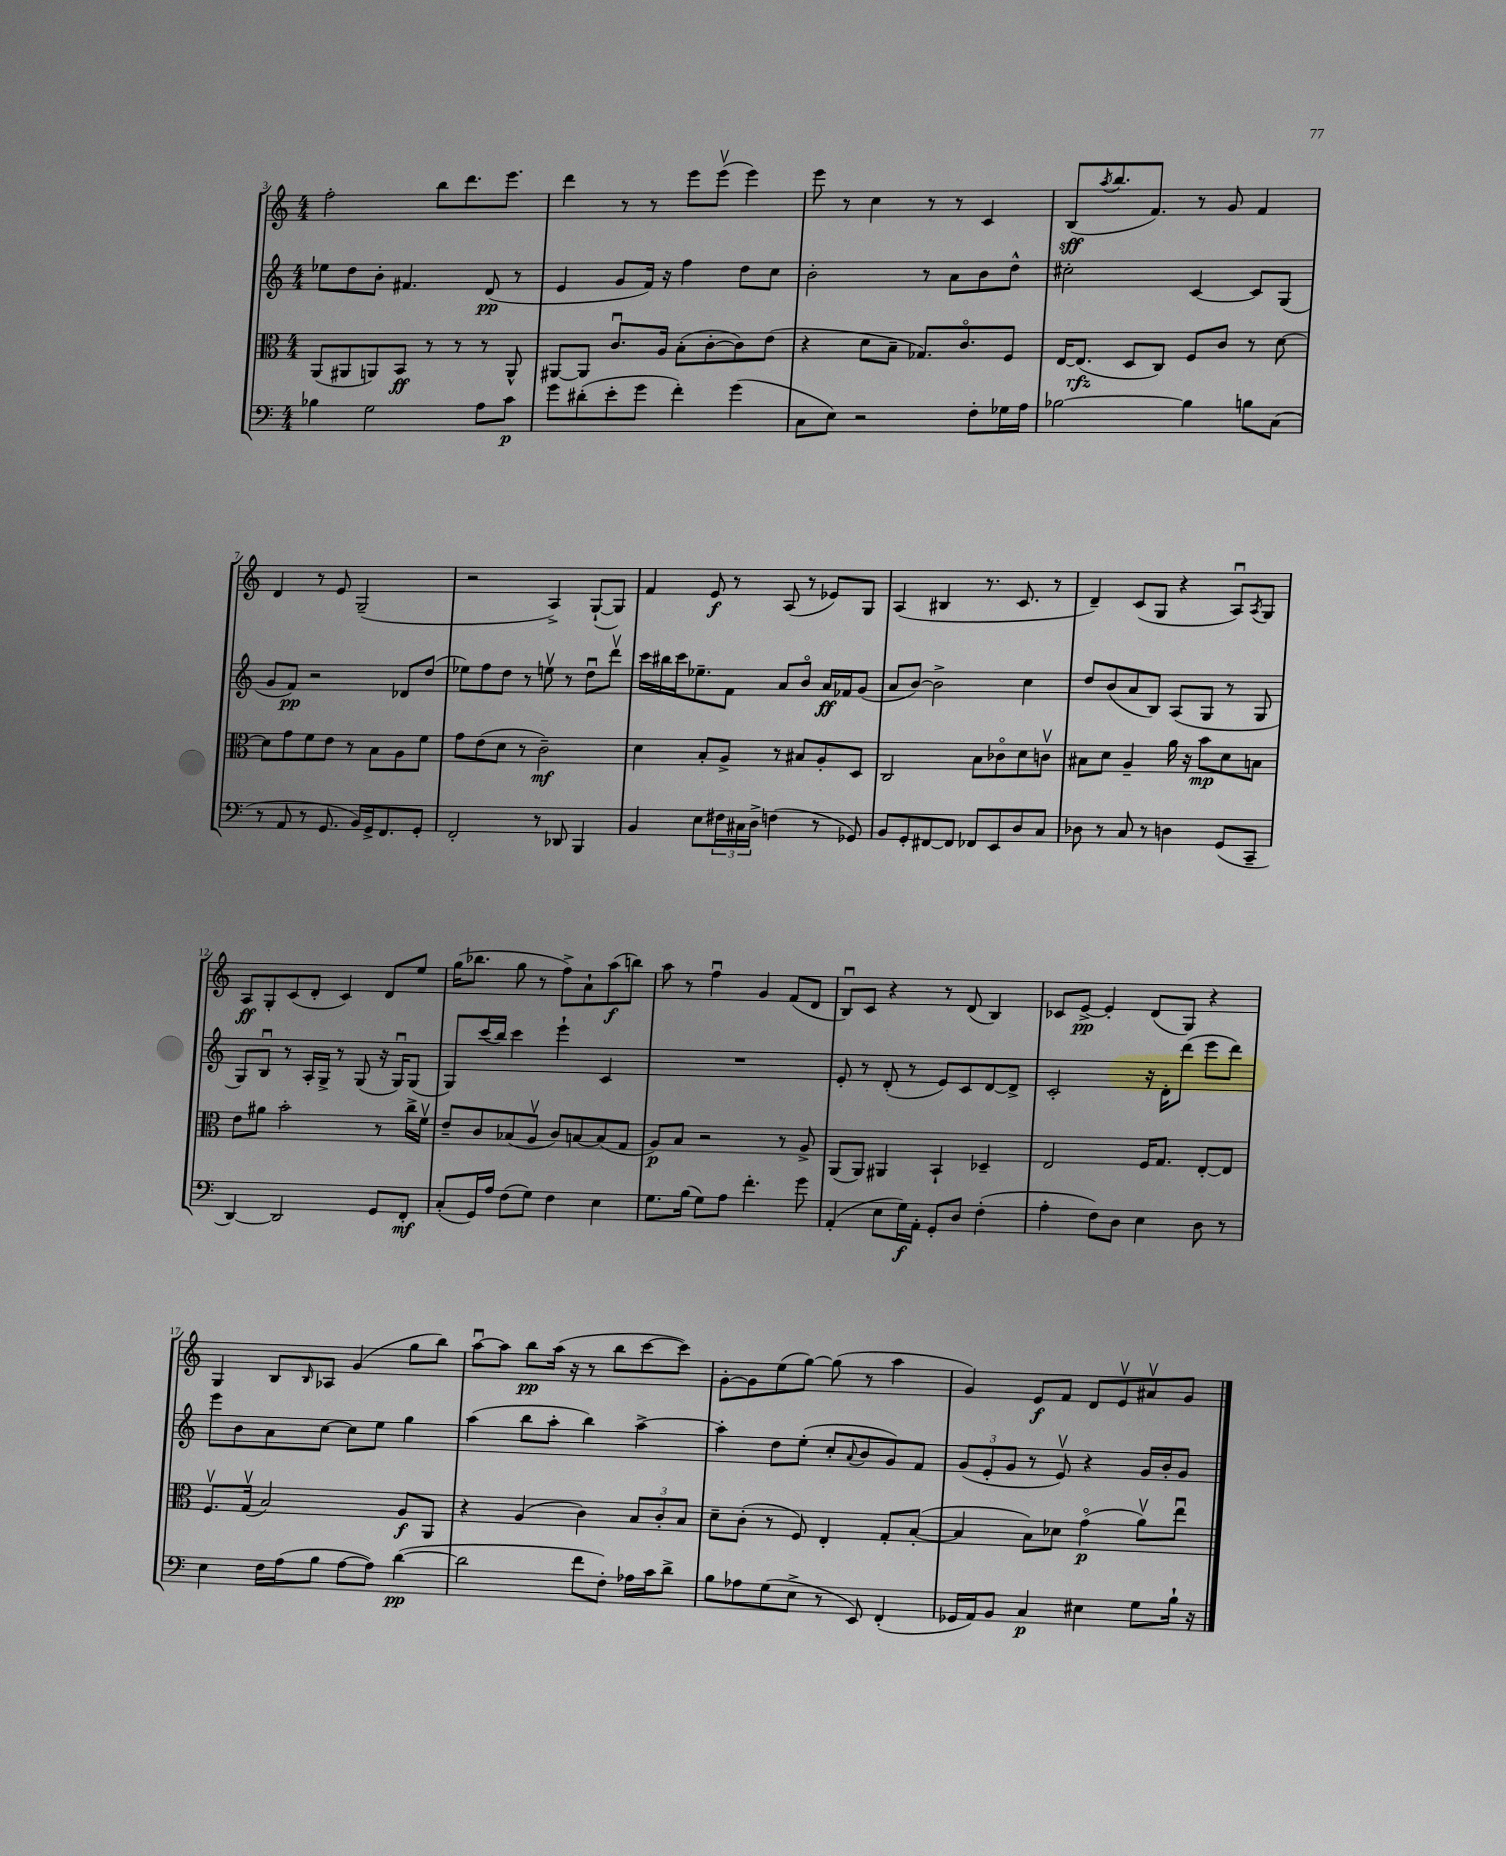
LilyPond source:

<<
\new StaffGroup <<
\new Staff = "s0" {
    \clef treble \key c \major \numericTimeSignature \time 4/4
    f''2-. b''8 d'''8. e'''8. |
    d'''4 r8 r8 e'''8 e'''8\upbow( e'''4) |
    e'''8 r8 c''4 r8 r8 c'4 |
    b8\sff( \acciaccatura { a''8 } b''8. f'8.) r8 g'8 f'4 |
    d'4 r8 e'8 g2--( |
    r2 a4->) g8~-!( g8) |
    f'4 e'8\f r8 a8( r8 ees'8) g8 |
    a4( bis4 r8. c'8. r8 |
    d'4--) c'8( g8 r4 a8\downbow) \acciaccatura { a8 } g8 |
    a8\ff g8-. c'8( d'8-. c'4) d'8 e''8 |
    g''16( bes''8. g''8 r8 f''8->) a'8-! a''8\f( b''8) |
    a''8 r8 f''4\downbow g'4 f'8( d'8 |
    b8\downbow) c'8 r4 r8 d'8( b4) |
    ces'8 e'8~->\pp e'4-. d'8( g8) r4 |
    g4 b8 \grace { b16 } aes8 g'4( g''8 b''8) |
    a''8~\downbow a''8 b''8\pp a''16( r16 r8 b''8 c'''8~ c'''8) |
    g'8~-. g'8 e''8( g''8~) g''8( r8 a''4 |
    g'4) e'8\f f'8 d'8 e'8\upbow ais'8\upbow g'8 \bar "|." |
}
\new Staff = "s1" {
    \clef treble \key c \major \numericTimeSignature \time 4/4
    ees''8 d''8 b'8-. fis'4. d'8\pp( r8 |
    e'4 g'8 f'16) r16 f''4 d''8 c''8 |
    b'2-. r8 a'8 b'8 d''8-^ |
    cis''2-. c'4~ c'8 g8( |
    g'8 f'8\pp) r2 des'8 d''8( |
    ees''8) f''8 d''8 r8 e''8\upbow r8 d''8\downbow d'''8\upbow |
    c'''16 bis''16 c'''16 ees''8.-- f'8 a'8 b'8\flageolet a'16\ff fes'16 g'8( |
    a'8 b'8~) b'2-> c''4 |
    d''8 b'8( a'8 b8) a8( g8 r8 g8 |
    g8) b8\downbow r8 a16-. g16-> r8 g8( r16 g16\downbow) g8( |
    g8) c'''16( b''16) c'''4 e'''4-! c'4 |
    R1 |
    e'8-. r8 d'8-.( r8 e'8) c'8 d'8~ d'8-> |
    c'2-. r16 d'16-. d'''8( e'''8 d'''8) |
    e'''8 b'8 a'8 c''8~ c''8 e''8 g''4 |
    a''4( b''8 a''8-. b''4) a''4~-> |
    a''4-. d''8 e''8-.( c''8-. \appoggiatura { a'8 } b'8 g'8) f'8 |
    \tuplet 3/2 { g'8( e'8-. g'8 } r8 e'8\upbow) r4 g'16 b'16-. g'8 \bar "|." |
}
\new Staff = "s2" {
    \clef alto \key c \major \numericTimeSignature \time 4/4
    a,8( ais,8 a,8) b,8\ff r8 r8 r8 a,8-^ |
    ais,8~ ais,8 c'8.\downbow a16 b8-.( c'8~-. c'8) e'8( |
    r4 d'8 b8-- ges8.) c'8.\flageolet f8 |
    e16~ e8.\rfz( d8 c8) f8 c'8 r8 d'8~ |
    d'8 g'8 f'8 e'8 r8 b8 a8 f'8 |
    g'8 e'8( d'8 r8 c'2--\mf) |
    d'4 b8-. a8-> r8 bis8 a8-. d8 |
    c2 b8 ces'8\flageolet d'8 c'8\upbow |
    bis8 d'8 a4-- a'16 r16 b'8\mp d'8 b8 |
    e'8 ais'8 b'2-. r8 c''16-> f'16\upbow |
    e'8-- c'8 bes8( a8\upbow c'8) b8~ b8( g8 |
    a8\p) b8 r2 r8 a8-> |
    a,8( a,8) ais,4 b,4-! des4-- |
    e2 f16 g8. e8~-. e8 |
    f8.\upbow g16\upbow( b2) a8\f a,8 |
    r4 a4( c'4) \tuplet 3/2 { b8 c'8-. b8 } |
    d'8-- c'8-.( r8 f8) e4-. g8-. b8~-.( |
    b4 b8) des'8 g'4\flageolet\p( a'8\upbow) e''8\downbow \bar "|." |
}
\new Staff = "s3" {
    \clef bass \key c \major \numericTimeSignature \time 4/4
    bes4 g2 a8 c'8\p |
    g'8 dis'8-.( e'8-. g'8 f'4-.) g'4( |
    c8 e8) r2 f8-. ges16 a16 |
    bes2~ bes4 b8 c8( |
    r8 a,8 r8 g,8. b,16) g,16-> f,8. g,8-. |
    f,2-. r8 des,8 b,,4 |
    b,4 e8 \tuplet 3/2 { fis16 cis16 d16-> } f4( r8 ges,8) |
    b,8 g,8-. fis,8~ fis,8 fes,8 e,8 d8 c8 |
    des8 r8 c8 r8 d4 g,8( c,8-- |
    d,4~) d,2 g,8 f,8-.\mf |
    c8-.( g,16) a16 f8( g8) f4 e4 |
    g8. b16( g8) a8 f'4.-. g'8 |
    a,4-.( e8 g16\f) a,16-. g,8-. d8 f4-.( |
    a4-. f8) d8 e4 d8 r8 |
    e4 f16 a16( b8 a8~ a8) d'4~\pp( |
    d'2 f'8 f8-.) aes16 c'16 d'8-> |
    b8 aes8 g8( e8-> r8 e,8) f,4-.( |
    ges,16 a,16) b,8 c4\p eis4 g8 b16-! r16 \bar "|." |
}
>>
>>
\layout { \context { \Score currentBarNumber = #3 } }
